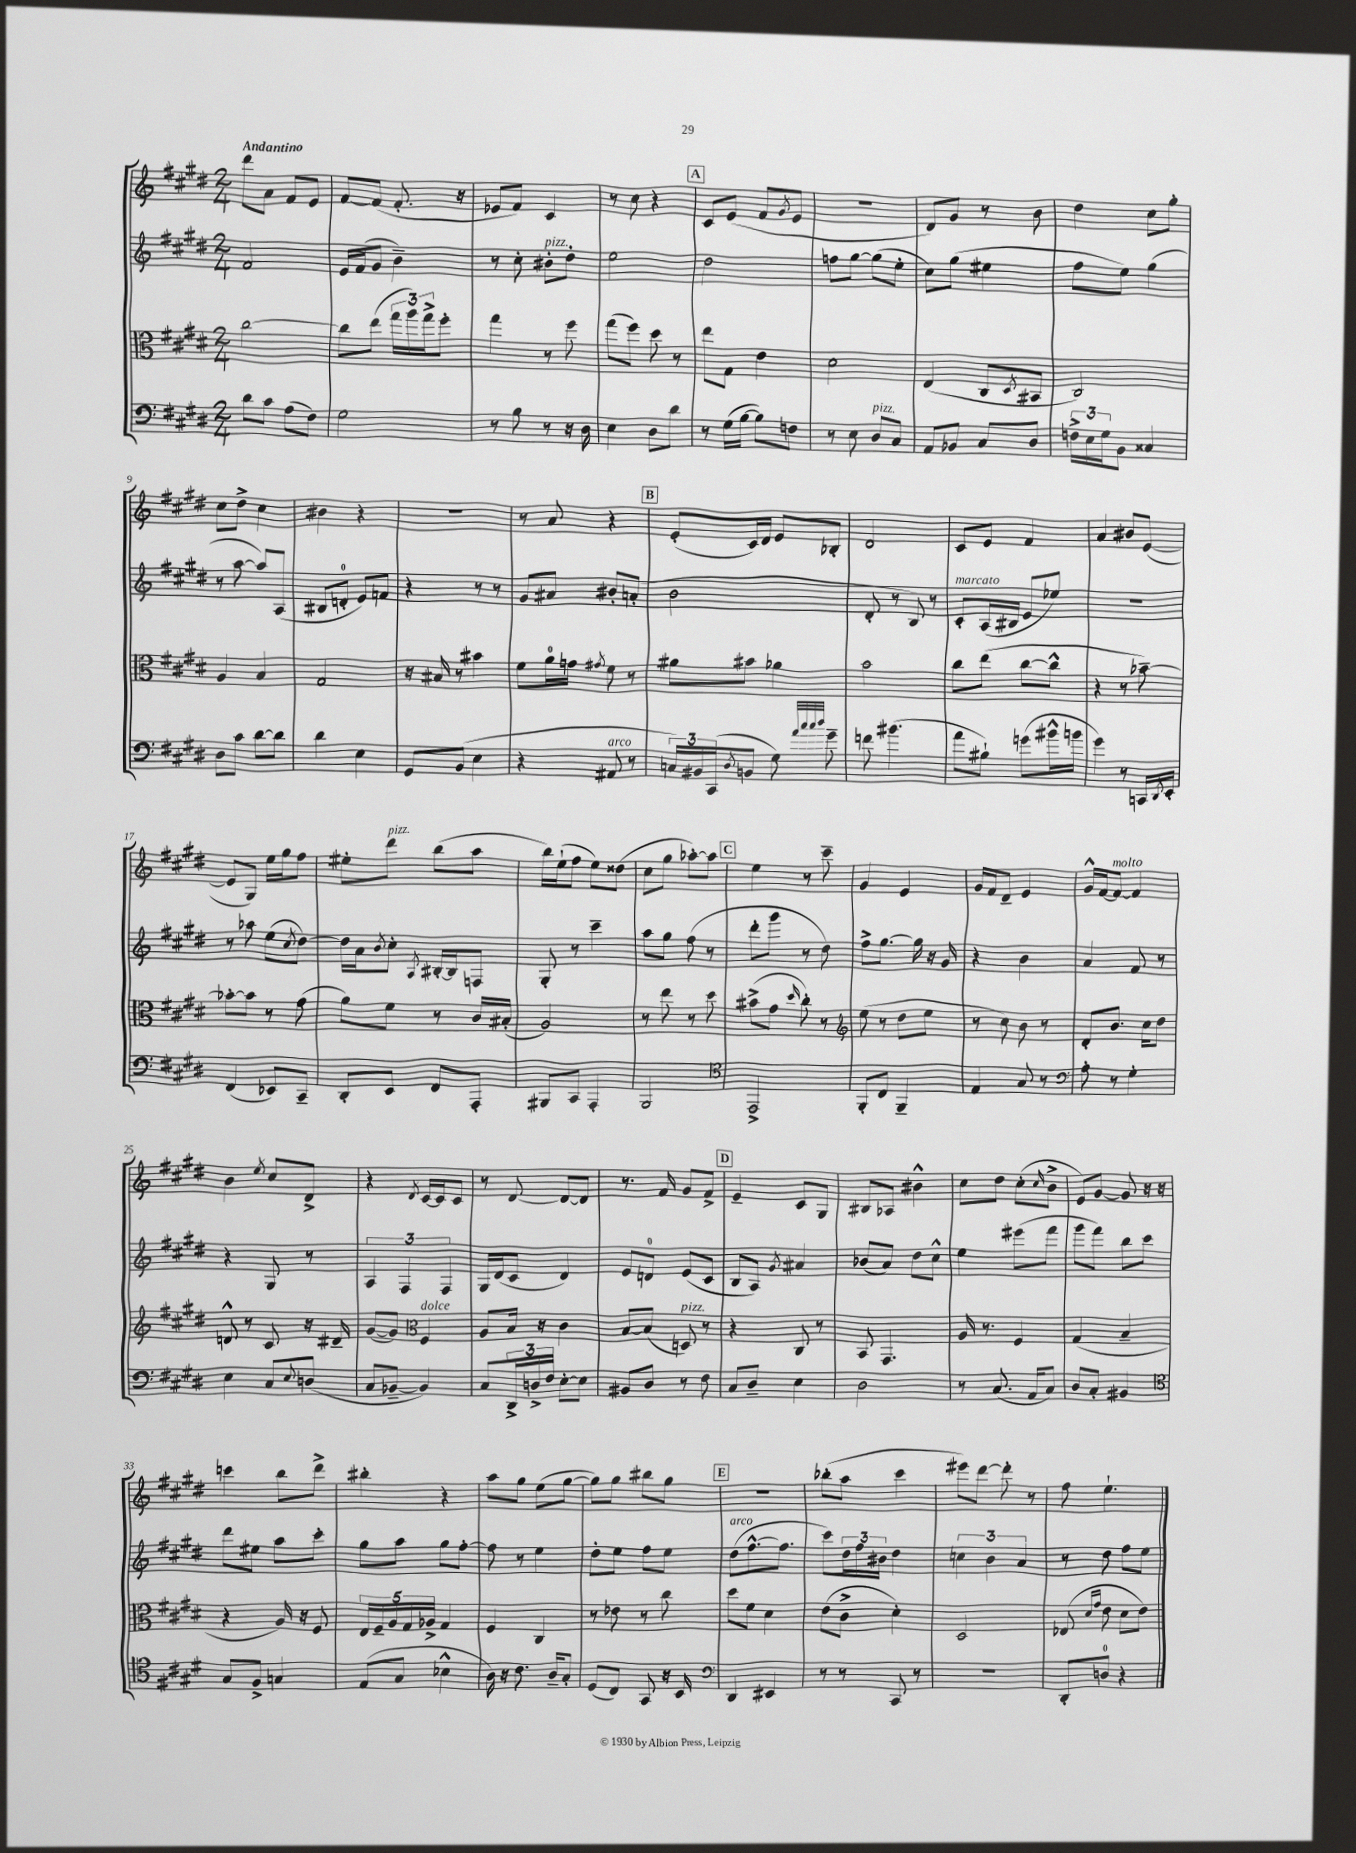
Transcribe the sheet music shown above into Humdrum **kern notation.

**kern	**kern	**kern	**kern
*part4	*part3	*part2	*part1
*staff4	*staff3	*staff2	*staff1
*clefF4	*clefC3	*clefG2	*clefG2
*k[f#c#g#d#]	*k[f#c#g#d#]	*k[f#c#g#d#]	*k[f#c#g#d#]
*M2/4	*M2/4	*M2/4	*M2/4
=1	=1	=1	=1
!	!	!	!LO:TX:a:B:t=Andantino
8d#\L	[2cc#\	2f#/	8ddd#\L
8c#\J	.	.	8a\J
(8A\L	.	.	8f#/L
8F#\J)	.	.	8e/J
=2	=2	=2	=2
2G#\	8cc#\L]	16e/LL	[8f#/L
.	.	(16f#/J	.
.	(8ee\J	8g#/J	(8f#/J]
.	24gg#\LL	4b~\)	8.f#'/
.	24aa\)	.	.
.	24gg#^\J	.	.
.	8ff#'\J	.	.
.	.	.	16r
=3	=3	=3	=3
8r	4gg#\	8r	8e-X/L
8B\	.	8cc#'\	8f#/J)
!	!	!LO:TX:a:i:t=pizz.	!
8r	8r	8b#X'\L	4c#/
16r	8ff#\	8dd#'\J	.
16D#\	.	.	.
=4	=4	=4	=4
4E\	(8gg#\L	2ee\	8r
.	8ff#\J)	.	8cc#\
8D#\L	8dd#\	.	4r
8d#\J	8r	.	.
!!LO:REH:place=s1:t=A
=5	=5	=5	=5
8r	8ee\L	2dd#\	8c#/L
(16G#\LL	8G#\J	.	(8e/J
[16B\JJ	.	.	.
8B\L])	4e\	.	8f#/L
.	.	.	8qg#/
8Fn\J	.	.	8e/J
=6	=6	=6	=6
8r	2d#\	8ffn\L	2r
8E\	.	[8gg#\J	.
!LO:TX:a:i:t=pizz.	!	!	!
8D#/L	.	(8gg#\L]	.
8C#/J	.	8ee'\J	.
=7	=7	=7	=7
8AA/L	(4E/	8cc#\L)	8d#/L)
8BB-X/J	.	(8gg#\J	8g#/J
8C#/L	8C#/L	4ee#X\	8r
.	8qD#/	.	.
8D#/J	8BB#X/J	.	8b\
=8	=8	=8	=8
24Fn^\LL	2C#/)	8ff#\L	4dd#\
24E\	.	.	.
24G#\J	.	.	.
8BB\J	.	8ee\J)	.
4C##X/	.	(4gg#\	8cc#\L
.	.	.	8gg#'\J
!!LO:LB:g=z
=9	=9	=9	=9
8D#\L	4A/	8r	8cc#\L
8c#\J	.	[8aa\	8dd#^\J
[8d#\L	4B/	8aa/L])	4cc#\
8d#\J]	.	(8A/J	.
=10	=10	=10	=10
4d#\	2G#/	8B#X/L	4b#X\
.	.	8dn'/J	.
4E\	.	8e/L)	4r
.	.	8fn/J	.
=11	=11	=11	=11
8GG#/L	16r	4r	2r
.	16B#X/	.	.
(8BB/J	8r	.	.
4E\	4b#X\	8r	.
.	.	8r	.
=12	=12	=12	=12
4r	8f#\L	8g#/L	8r
.	16a\L	8a#X/J	8a/
.	16gn\JJ	.	.
.	8qg#X/	.	.
!LO:TX:a:i:t=arco	!	!	!
8AA#X/	8f#\	8b#X'/L	4r
8r	8r	(8an'/J	.
!!LO:REH:place=s1:t=B
=13	=13	=13	=13
24Cn/LL)	8a#X\L	2b\	(8e'/L
24BB#X/	.	.	.
(24CC#/J	.	.	.
8qD#/	.	.	.
8BBn/J	8b#X\J	.	16c#/L)
.	.	.	16d#/JJ
8G#\)	4a-X\	.	8e/L
32qqa/LLL	.	.	.
32qqcc#/	.	.	.
32qqcc#/	.	.	.
32qqdd#/JJJ	.	.	.
8g#~\	.	.	8B-X'/J
=14	=14	=14	=14
8fn\	2b\	8d#'/	2d#/
(4.b#X\	.	8r	.
.	.	8B/)	.
.	.	8r	.
=15	=15	=15	=15
!	!	!LO:TX:a:i:t=marcato	!
8a\L	8cc#\L	8c#'/L	8c#/L
8B#X`\J)	(8ee\J	(16A/L	8e/J
.	.	16B#X/JJ	.
(8gn\L	[8cc#\L	8e/L	4f#/
16b#X^^\L	8cc#^^\J]	8ee-X/J)	.
16bn\JJ	.	.	.
=16	=16	=16	=16
4g#\)	4r	2r	4a/
8r	8r	.	8b#X/L
16CCn/LL	[8b-X~\)	.	([8e/J
8qDD#/	.	.	.
16EE'/JJ	.	.	.
!!LO:LB:g=z
=17	=17	=17	=17
(4FF#/	8b-X'\L_	8r	8e/L]
.	8b-\J]	8aa-X\	8G#/J)
8EE-X/L)	8r	(8ee\L	16ee\LL
.	.	.	16gg#\J
.	.	8qcc#/	.
8CC#~/J	(8g#\	[8dd#\J)	8ff#\J
=18	=18	=18	=18
8DD#'/L	8a\L)	16dd#\LL]	8ee#X'\L
.	.	16a\J	.
.	.	8qb/	.
!	!	!	!LO:TX:a:i:t=pizz.
8EE/J	8f#\J	8cc#'\J	8ddd#\J
.	.	8qA/	.
8FF#/L	8r	[16B#X'/LL	(8bb\L
.	.	16B#/J]	.
8AAA'/J	16c#/LL	8Fn/J	8aa\J
.	(16B#X'/JJ	.	.
=19	=19	=19	=19
8BBB#X/L	2A/)	8G#'/	16bb\LL)
.	.	.	(16ee`\J
8CC#/J	.	8r	8ff#\J
4AAA'/	.	4ccc#~\	8ee\L)
.	.	.	(8dd##X\J
=20	=20	=20	=20
2BBB/	8r	8aa\L	8cc#\L
.	8ee\	8gg#\J	8gg#\J
.	8r	(8ff#\	[8aa-X'\L)
.	8dd#\	8r	8aa-\J]
!!LO:REH:place=s1:t=C
=21	=21	=21	=21
*clefC4	*	*	*
2EE^/	(8b#X^\L	8ddd#'\L	4ee\
.	8g#\J	8ggg#\J	.
.	16qqdd#/	.	.
.	8cc#'\)	8r	8r
.	8r	8dd#\)	8ccc#~\
=22	=22	=22	=22
*	*clefG2	*	*
8FF#'/L	(8ee\	8ff#^\L	4g#/
8C#/J	8r	[8.gg#\J	.
4FF#~/	8dd#\L	.	4e/
.	.	16gg#\]	.
.	8ee\J	16r	.
.	.	16g#/	.
=23	=23	=23	=23
4E/	8r	4r	16g#/LL
.	.	.	16f#/J
.	8cc#\)	.	8d#~/J
8G#/	8b\	4b\	4e/
8r	8r	.	.
=24	=24	=24	=24
*clefF4	*	*	*
8A'\	8d#'/L	4a/	16g#^^/LL
.	.	.	[16f#/J
!	!	!	!LO:TX:a:i:t=molto
8r	8.b/J	.	8f#/J_
4G#'\	.	8f#/	4f#/]
.	16cc#\KL	.	.
.	8dd#\J	8r	.
!!LO:LB:g=z
=25	=25	=25	=25
4E\	8dn^^/	4r	4b\
.	8r	.	.
.	.	.	8qee/
8C#/L	8c#/	8G#/	8cc#/L
8qqE/	.	.	.
(8Dn/J	16r	8r	8d#^/J
.	16d#X~/	.	.
=26	=26	=26	=26
8C#/L	([8g#/L	6A/	4r
[8BB-X~/J	8g#/J])	.	.
.	.	6F#/	.
*	*clefC3	*	*
.	.	.	8qd#/
!	!LO:TX:a:i:t=dolce	!	!
4BB-/])	4F#/	.	[16c#/LL
.	.	.	16c#/J]
.	.	6F#/	.
.	.	.	8c#/J
=27	=27	=27	=27
8C#/L	8A/L	16G#/LL	8r
.	.	(16d#/J	.
24DD#^/L	16B/Jk	8c#/J	[8d#/
24Dn^/	.	.	.
.	16r	.	.
24F#/JJ	.	.	.
[8E'\L	4c#\	4d#/)	8d#/L_
8E\J]	.	.	8d#/J]
=28	=28	=28	=28
8BB#X/L	[8B/L	8e/L	8.r
8D#/J	(8B/J]	8dn/J	.
.	.	.	16f#/
!	!LO:TX:a:i:t=pizz.	!	!
8r	8Dn/)	(8e/L	8g#/L
8F#\	8r	8c#/J	8f#^/J
!!LO:REH:place=s1:t=D
=29	=29	=29	=29
8C#/L	4r	8B/L	4e~/
8D#~/J	.	8A/J)	.
.	.	8qg#/	.
4E\	8C#/	4a#X/	8c#/L
.	8r	.	8G#/J
=30	=30	=30	=30
2D#\	8BB/	(8b-X/L	8B#X/L
.	4.GG#/	8a/J)	8A-X/J
.	.	8dd#\L	4b#X^^\
.	.	8cc#^^\J	.
=31	=31	=31	=31
8r	16A/	4ee\	8cc#\L
.	8.r	.	.
(8.C#/	.	.	8dd#\J
.	4F#/	(8eee#X\L	(8cc#'\L
16AA/KL	.	.	.
.	.	.	16qqcc#/
8C#/J)	.	8fff#\J	8b^\J
=32	=32	=32	=32
8D#/L	(4G#/	8ggg#\L	8e/L)
8C#'/J	.	8fff#\J)	[8g#/J
4BB#X/	4B~/	8bb\L	8g#/]
.	.	8ccc#\J	16r
.	.	.	16r
!!LO:LB:g=z
=33	=33	=33	=33
*clefC4	*	*	*
8G#/L	4r	8ddd#\L	4cccn\
8F#^/J	.	8ee#X\J	.
4Gn/	16A/)	8aa\L	8bb\L
.	16r	.	.
.	8F#/	8ccc#'\J	8ddd#^\J
=34	=34	=34	=34
(8E/L	20E/LL	8gg#\L	4bb#X'\
.	20F#~/	.	.
.	20A/	.	.
8G#/J	.	8aa\J	.
.	20G#/	.	.
.	20A-X^/JJ	.	.
4B-X^^\	4G#/	8gg#\L	4r
.	.	[8ff#'\J	.
=35	=35	=35	=35
16A\)	4F#/	8ff#\]	8aa\L
16r	.	.	.
8.c#\	.	8r	8gg#\J
.	4C#/	4ee\	(8ee\L
16A~/KL	.	.	.
8G#'/J	.	.	[8gg#\J
=36	=36	=36	=36
(8D#/L	8r	8dd#'\L	8gg#\L])
8C#/J)	8e-X\	8ee\J	8gg#\J
8GG#/	8r	8ff#\L	8bb#X\L
16r	8cc#\	8ee\J	8gg#\J
16BB/	.	.	.
!!LO:REH:place=s1:t=E
=37	=37	=37	=37
*clefF4	*	*	*
!	!	!LO:TX:a:i:t=arco	!
4DD#/	8dd#\L	(8dd#\L	2r
.	8f#\J	[8.ff#^^\	.
4EE#X/	4d#\	.	.
.	.	8.ff#\J]	.
=38	=38	=38	=38
8r	(8e\L	8ccc#\L)	(8bb-X'\L
8r	8c#^\J	24dd#\L	8aa\J
.	.	24ff#\	.
.	.	24b#X\JJ	.
8CC#/	4d#'\)	4dd#\	4ccc#\
8r	.	.	.
=39	=39	=39	=39
2r	2D#/	6ccn\	8eee#X\L)
.	.	.	[8ddd#\J
.	.	6b\	.
.	.	.	8ddd#'\]
.	.	6a/	.
.	.	.	8r
=40	=40	=40	=40
8DD#'/L	(8E-X/	8r	8ff#\
.	16qqd#/LL	.	.
.	16qqg#/JJ	.	.
8Dn/J	8e\	8dd#\	4.ee`\
4r	8d#\L	8ff#\L	.
.	8e\J)	8ee\J	.
==	==	==	==
*-	*-	*-	*-
